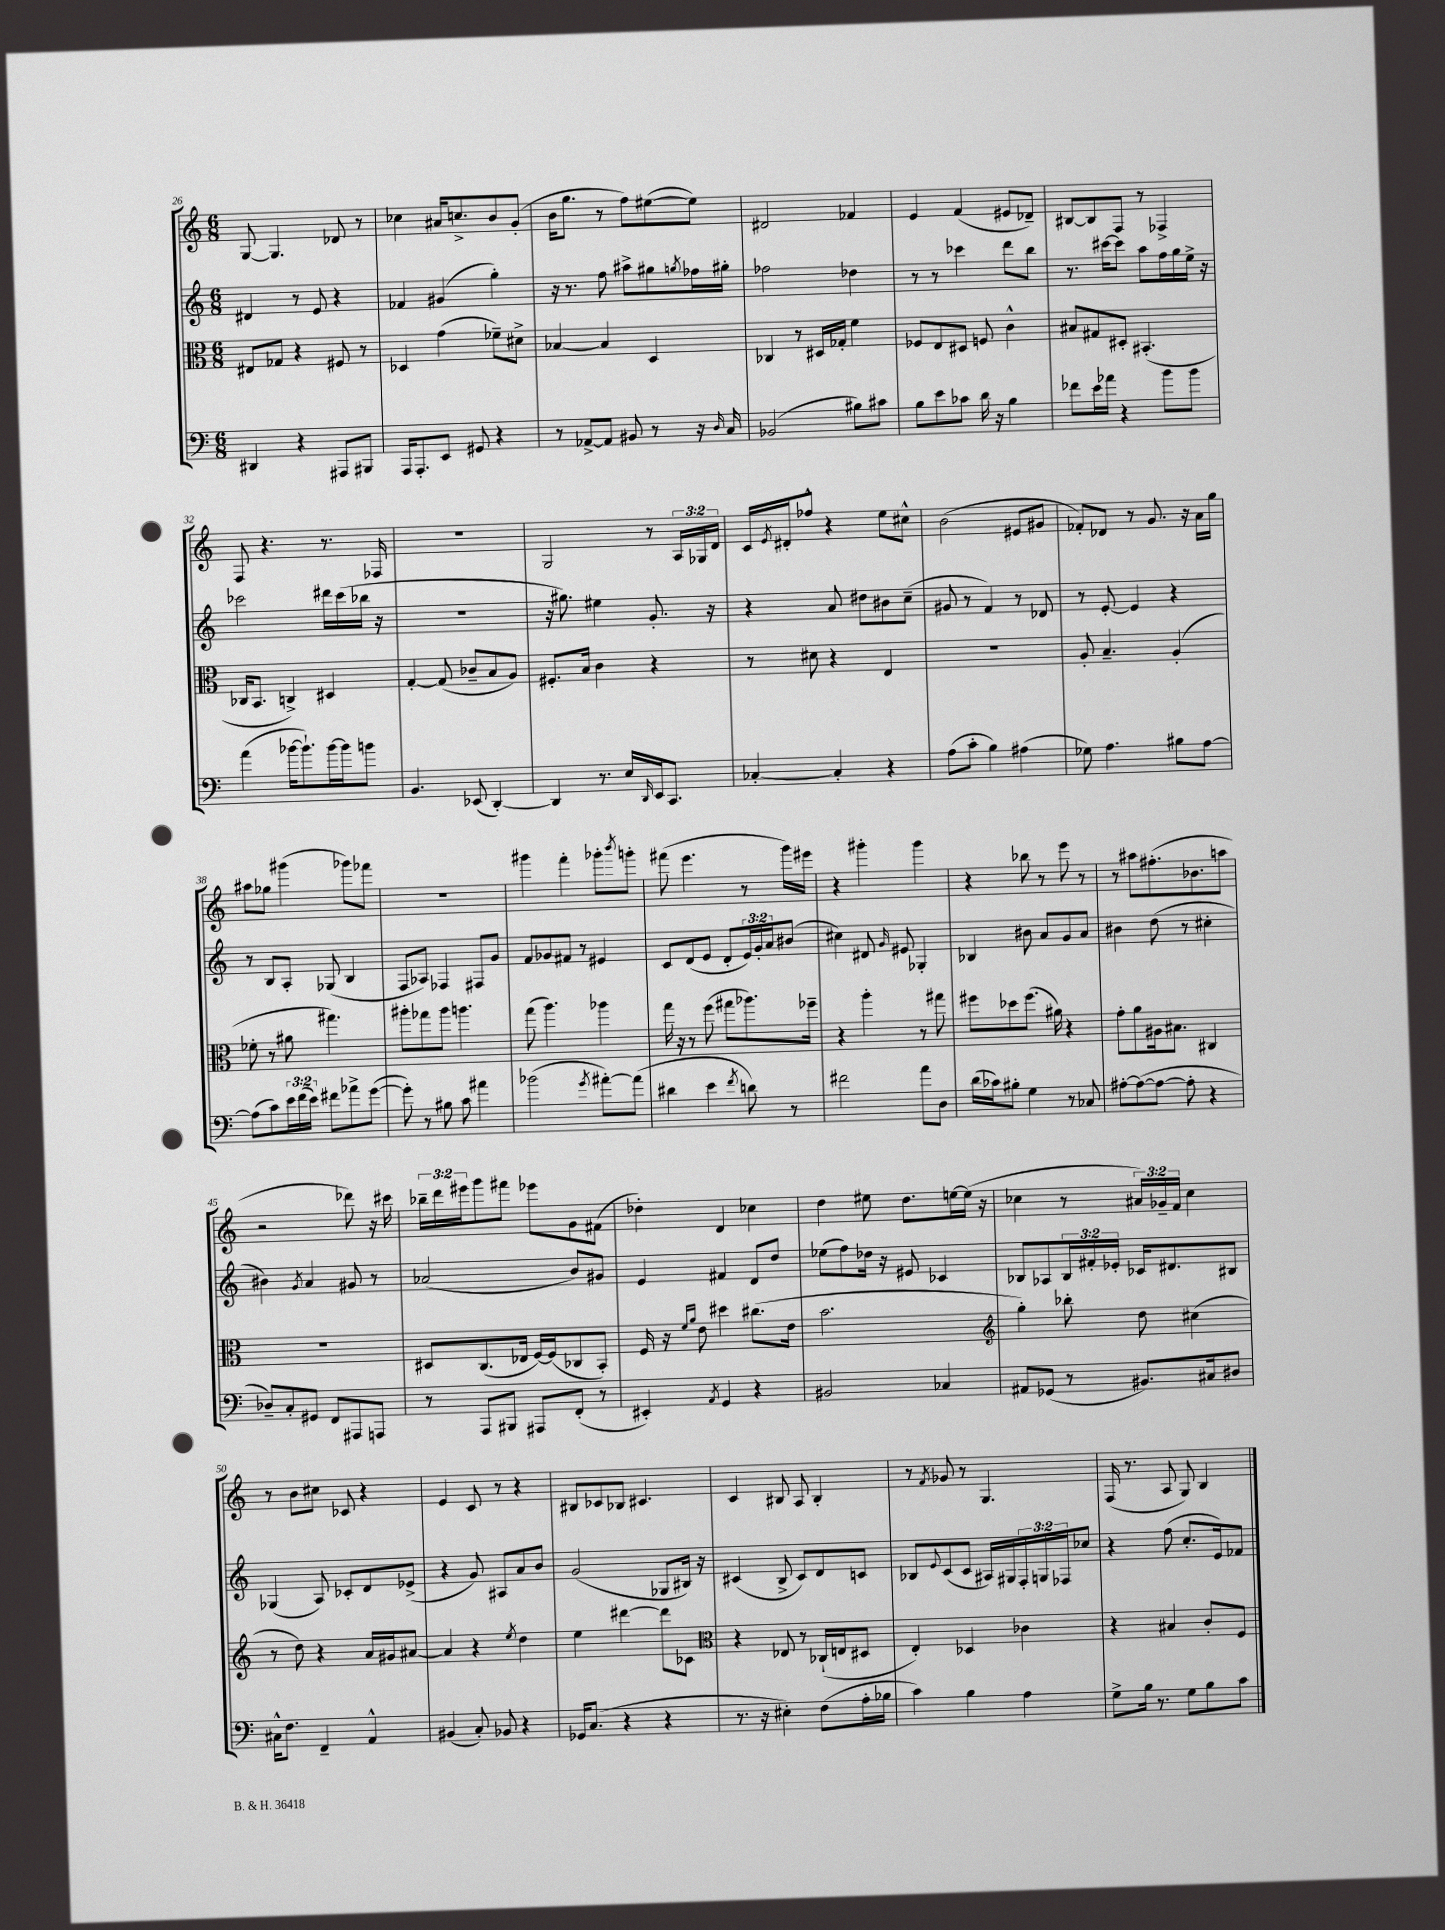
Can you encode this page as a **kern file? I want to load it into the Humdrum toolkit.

**kern	**kern	**kern	**kern
*staff4	*staff3	*staff2	*staff1
*clefF4	*clefC3	*clefG2	*clefG2
*k[]	*k[]	*k[]	*k[]
*M6/8	*M6/8	*M6/8	*M6/8
4DD#	8E#	4d#	[8G
.	8G-	.	4.G]
4r	4r	8r	.
.	.	8e	.
8AAA#	8F#	4r	8d-
8BBB#	8r	.	8r
=	=	=	=
16AAA	4D-	4f-	4cc-
8.AAA'	.	.	.
8EE	(4g	(4g#	16a#
.	.	.	8.cc^
8GG#	.	.	.
4r	8f-~)	4gg')	8b
.	8d#^	.	(8g'
=	=	=	=
8r	[4B-	16r	16b
.	.	8.r	8.gg
[8AA-^	.	.	.
8AA-]	4B-]	8ff	8r
8BB#	.	8aa#^	8ff)
8r	4D	8gg#	([8ee#
.	.	8qgg	.
16r	.	16ff-	8ee#])
16qqD	.	.	.
16C	.	16gg#'	.
=	=	=	=
(2BB-	4C-	2ff-	2d#
.	8r	.	.
.	16D#	.	.
.	16G-'	.	.
8B#)	4f	4dd-	4f-
8c#	.	.	.
=	=	=	=
8B	8F-	8r	4e
8e	8E	8r	.
8c-	8D#	4ccc-	(4f
16d	8F	.	.
16r	.	.	.
4B	4c^^	8ddd	8e#
.	.	8bb	8d-~)
=	=	=	=
8f-	8B#	8.r	[8B#
16e	8G#	.	8B#]
16a-	.	[16ccc#	.
4r	8D#'	8ccc#]	8F
.	(4.BB#'	8aa	8r
8b	.	16ff	4F-^
.	.	16gg	.
8b	.	16ee^	.
.	.	16r	.
=	=	=	=
(4a	16C-	2ccc-	8F
.	8.BB	.	.
.	.	.	4.r
[16b-	4C^)	.	.
8.b-`])	.	.	.
[16b-	4D#	16ddd#	8.r
16b-]	.	(16ccc-	.
8b	.	16bb-	.
.	.	16r	16F-
=	=	=	=
4.BB	[4G'	2.r	2.r
.	(8G]	.	.
(8EE-	8c-~	.	.
[4DD')	8B	.	.
.	8A)	.	.
=	=	=	=
4DD]	8.F#'	16r	2G
.	.	8.gg#)	.
.	16B	.	.
8.r	4c	4ee#	.
16E	.	.	.
16qqDD	.	.	.
16EE	4r	8.g'	8r
8.CC	.	.	.
.	.	.	24A
.	.	.	24G-
.	.	16r	.
.	.	.	24d
=	=	=	=
[4C-'	8r	4r	16c
.	.	.	8qe
.	.	.	16d#'
.	8d#	.	8ff-^^
4C-']	4r	8a	4r
.	.	8dd#	.
4r	4E	8b#	8ee
.	.	(8cc~	8cc#^^
=	=	=	=
(8A	2.r	8g#	(2b
8c'	.	8r	.
4B)	.	4f)	.
(4A#	.	8r	8e#
.	.	8d-	8g#
=	=	=	=
8G-)	8A'	8r	8f-')
4.A	4.B~	[8e'	8d-
.	.	4e]	8r
.	.	.	8.g
8B#	(4A'	4r	.
.	.	.	16r
[8A	.	.	16a
.	.	.	16gg
=	=	=	=
(8A]	8f-'	8r	8aa#
8c)	8r	8B	8gg-
24e	8a#	8A'	(4ggg#
(24f	.	.	.
24e)	.	.	.
8f#	4.gg#)	(8G-	.
8a-^	.	4B	8ggg-)
([8g	.	.	8fff-
=	=	=	=
8g'])	8aa#'	8F	2.r
8r	8gg-	8A-)	.
8B#	8aa#	4F-	.
8c	4.aa	.	.
4a#	.	8F#	.
.	.	8g	.
=	=	=	=
(2b-	(8gg	8f	4ggg#
.	4.aa)	8g-	.
.	.	8f#	4fff'
.	.	8r	.
8qg	.	.	.
[8a#')	4aa-	4e#	8ggg-'
.	.	.	8qbbb
(8a#]	.	.	8ggg'
=	=	=	=
4d#	16gg	8c	(8fff#
.	16r	.	.
.	8r	(8d	4.eee
4e	(8ff	8e	.
.	8gg#	8d'	.
8qf	.	.	.
8d)	8.aa-)	24e)	8r
.	.	24g'	.
.	.	24a	.
8r	.	(8b#	16ggg)
.	16ff-~	.	16eee#
=	=	=	=
2f#	4r	4cc#)	4r
.	4aa'	8d#	4ggg#'
.	.	16qqg	.
.	.	8e#	.
8a	8r	4G-'	4ggg#
8D	8gg#	.	.
=	=	=	=
(16d	8ff#	4B-	4r
16c-)	.	.	.
8B#'	8dd-	.	.
4G	(8.ff#	8b#	8bb-
.	.	8a	8r
.	16a#)	.	.
8r	4r	8g	8eee
8C-	.	8a	8r
=	=	=	=
[8A#'	8g'	4b#	8r
(8A#_	8a	.	8aa#
8A#_	16A#	(8dd	(8.ff#'
.	8.B#	.	.
8A#']	.	8r	.
.	.	.	8.b-
4r	4C#	4cc#'	.
.	.	.	8aa
=	=	=	=
8D-~)	2.r	4b#)	2r
8C'	.	.	.
.	.	8qg	.
8GG#	.	4a	.
8FF	.	.	.
8AAA#	.	8g#	8ddd-)
8AAA	.	8r	16r
.	.	.	16ccc#
=	=	=	=
8r	8D#	(2a-	24bb-~
.	.	.	24ddd
.	.	.	24eee#
8AAA	(8.C	.	8ggg
8BBB#	.	.	8fff#
.	16E-	.	.
8AAA#	[16F)	.	8eee-
.	(16F]	.	.
(8FF'	8C-	8b)	8g
8r	8BB')	8g#	(8f#
=	=	=	=
4EE#')	16F	4e	4dd-')
.	16r	.	.
.	16qqf	.	.
.	16qqa	.	.
.	8e	.	.
8qAA	.	.	.
4GG	4dd#	4f#	4d
4r	(8.cc#	8d	4cc-
.	.	8dd	.
.	16e	.	.
=	=	=	=
2BB#	2.b	(8ee-	4dd
.	.	8ff)	.
.	.	16dd-	8ee#
.	.	16r	.
.	.	8e#	8.dd
4C-	.	4c-	.
.	.	.	[16ee
.	.	.	(16ee]
.	.	.	16r
=	=	=	=
*	*clefG2	*	*
8AA#	4gg')	8B-	4cc-
(8GG-	.	8A-	.
8r	8bb-'	24B-	8r
.	.	24f#'	.
.	.	24e-'	.
8.BB#)	8dd	16c-	24a#)
.	.	.	24g-~
.	.	8.d#	.
.	.	.	24f
.	(4cc#	.	4cc-
16C#	.	.	.
8D#	.	8B#	.
=	=	=	=
16C#^^	8r	(4G-	8r
8.F	.	.	.
.	8dd)	.	8b
4FF~	4r	8A)	8cc#
.	.	8c-'	8c-
4AA^^	16a	8d	4r
.	16g#	.	.
.	[8a#	(8e-^	.
=	=	=	=
(4BB#	4a#]	4r	4e
8C')	4r	8g)	8c
8BB-	.	8A#	8r
.	8qee	.	.
4r	4dd	8a	4r
.	.	8b	.
=	=	=	=
16GG-	4ee	(2g	8B#
(8.C	.	.	.
.	.	.	8c-
4r	[4ddd#	.	8B-
.	.	.	4.c#
4r	8ddd#]	8G-	.
.	8c-	16B#)	.
.	.	16r	.
=	=	=	=
*	*clefC3	*	*
8.r	4r	(4c#	4c
16r	.	.	.
4E#')	8E-	8B^	8B#
.	8r	8c#)	8A
(8F	(16C-`	8d	4B#'
.	16E	.	.
16A'	8D#	8c	.
16B-	.	.	.
=	=	=	=
4c)	4E')	8B-	8r
.	.	8qqe	8qf
.	.	(8c	8g-
4B	4D-	8c	8r
.	.	16A#)	4.G
.	.	16G#	.
4A	4c-	24F'	.
.	.	24G	.
.	.	24F-	.
.	.	8cc-	.
=	=	=	=
8G^	4r	4r	(16F
.	.	.	8.r
16B	.	.	.
8.r	.	.	.
.	4B#	(8ff	8A
8G	.	8.cc'	8G)
8B	8c'	.	4B
.	.	16e)	.
8c	8F	8f-	.
==	==	==	==
*-	*-	*-	*-
